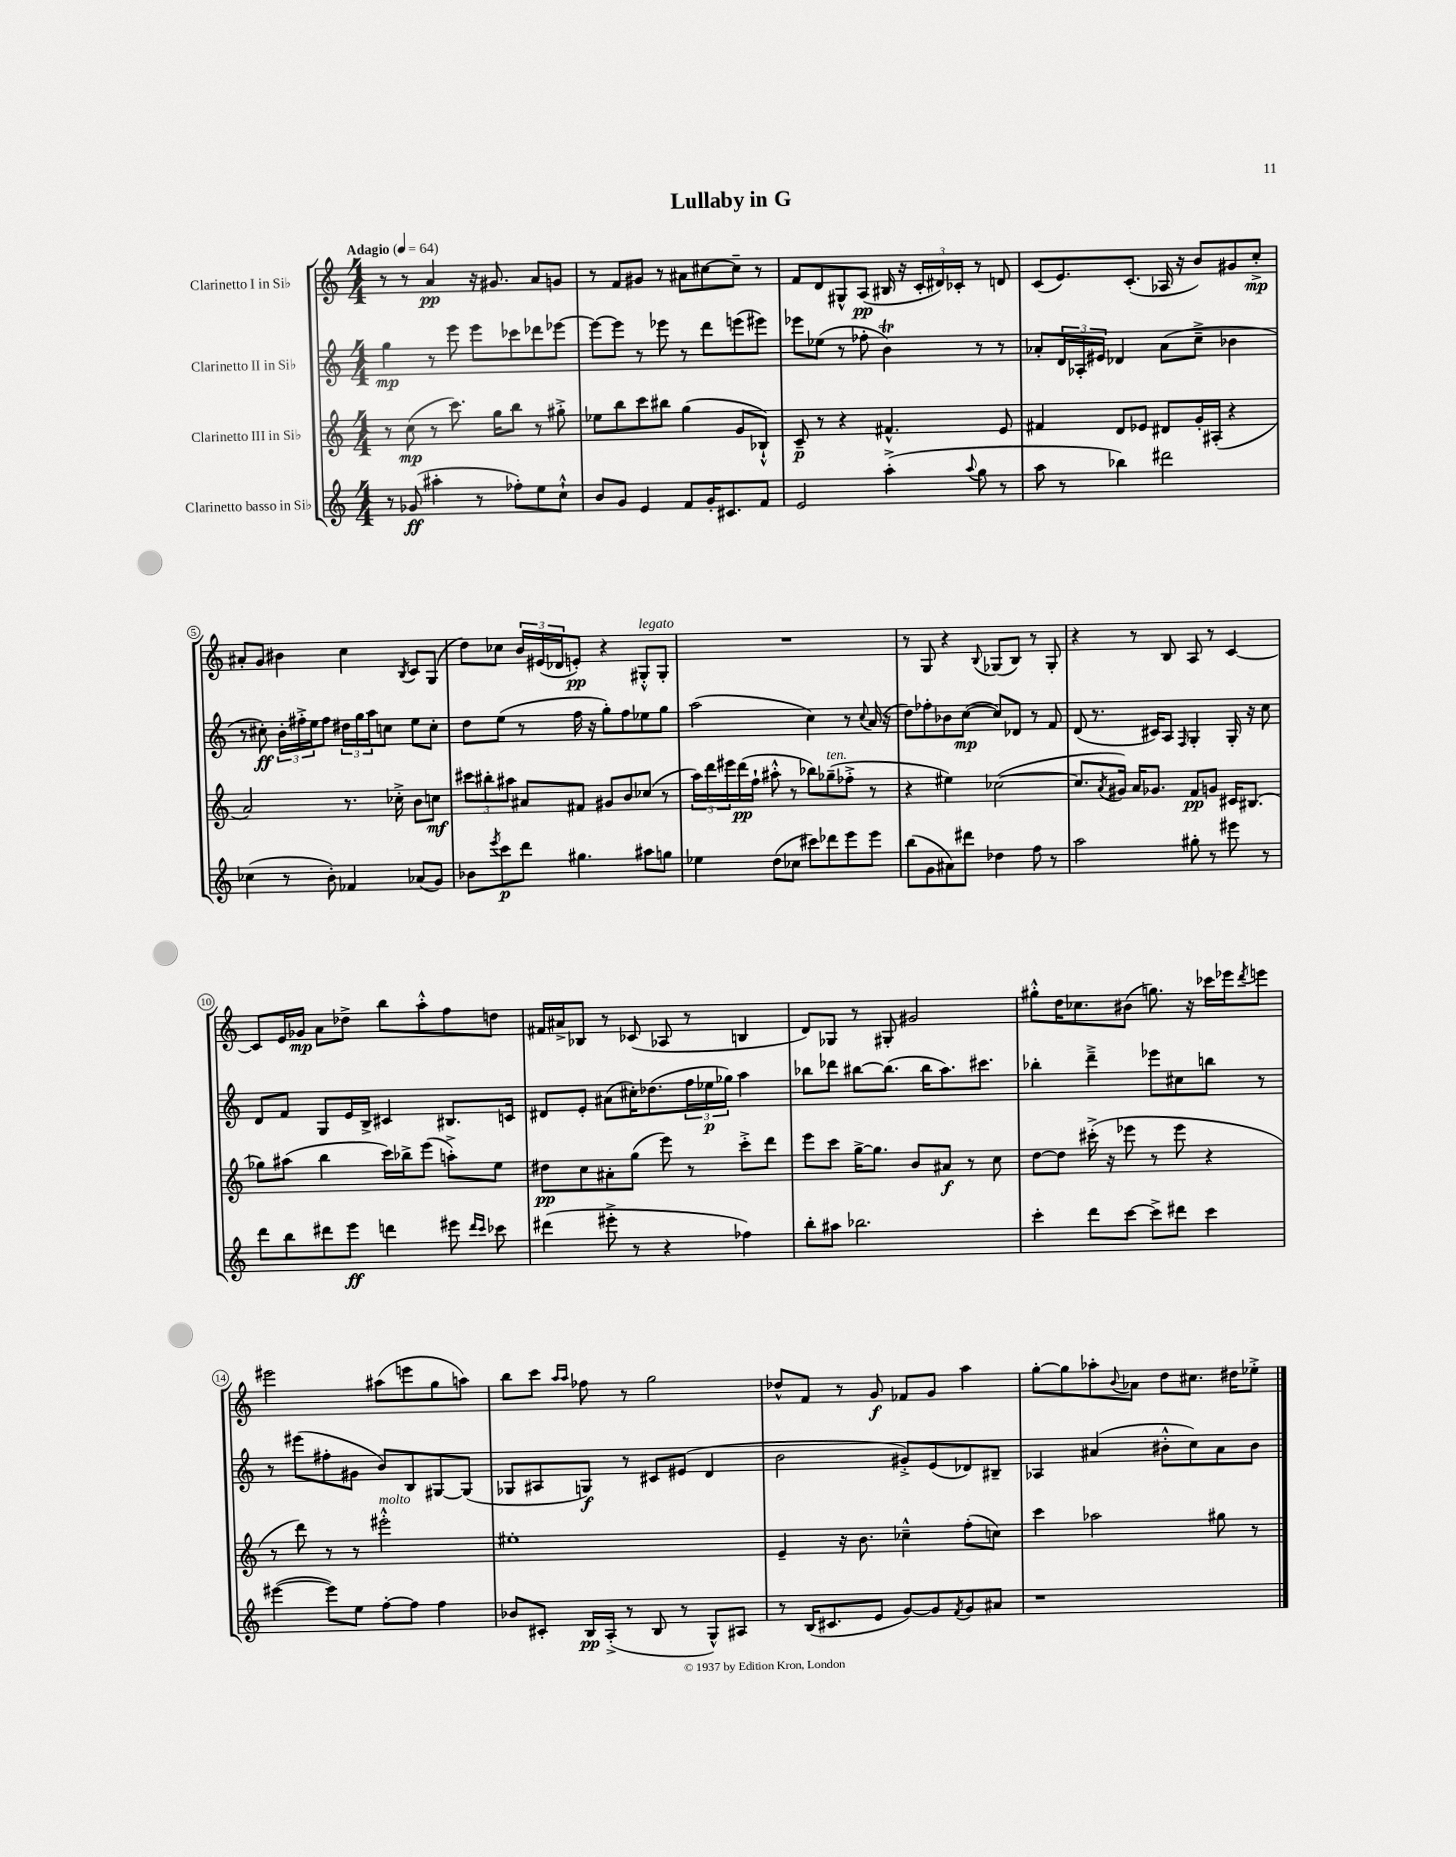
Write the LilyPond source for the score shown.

\header { title = "Lullaby in G" }
<<
\new StaffGroup <<
\new Staff = "s0" \with { instrumentName = "Clarinetto I in Sib" } {
    \clef treble \key c \major \numericTimeSignature \time 4/4 \tempo "Adagio" 4 = 64
    r8 r8 a'4\pp r16 gis'8. a'8 g'8 |
    r8 f'8 gis'8 r8 ais'8 cis''8~ cis''8-- r8 |
    f'8 d'8 gis8-^ a8\pp( bis16 r16 \tuplet 3/2 { c'16-. dis'16) ces'16-. } r8 d'8 |
    c'8( e'8.) c'8.-.( aes16 r16 b'8) gis'8 c''8-.->\mp |
    ais'8-. g'8 bis'4 c''4 \acciaccatura { b8 } c'8 g8( |
    d''8) ces''8 \tuplet 3/2 { b'16 eis'16( des'16 } e'8-.\pp) r4 gis8-.-^^\markup { \italic "legato" } gis8-. |
    R1 |
    r8 g8 r4 \appoggiatura { b8 } ges8( b8) r8 ges8-. |
    r4 r8 b8 a8 r8 c'4~ |
    c'8 e'16 ges'16\mp a'8 des''8-> b''8 a''8-.-^ f''8 d''8 |
    fis'16 ais'16-> bes8 r8 ces'8( aes8 r8 b4 |
    d'8) ges8 r8 gis8-. gis'2 |
    gis''8-.-^ d''16 ces''8. bis'8( g''8.) r16 ces'''16 ees'''16 \acciaccatura { d'''8 } e'''8 |
    eis'''2 ais''8( e'''8 g''8 a''8) |
    b''8 c'''8 \grace { a''16 a''16 } fes''8 r8 g''2 |
    des''8-^ f'8 r8 g'8\f fes'8 g'8 a''4 |
    g''8~-. g''8 aes''8-. \appoggiatura { b'8 } aes'8 d''8 cis''8. dis''16 ees''8-.-> \bar "|." |
}
\new Staff = "s1" \with { instrumentName = "Clarinetto II in Sib" } {
    \clef treble \key c \major \numericTimeSignature \time 4/4
    g''4\mp r8 e'''8 e'''8 ces'''8 des'''8 ees'''8~ |
    ees'''8~ ees'''8 r8 ees'''8 r8 d'''8 e'''8( eis'''8) |
    ees'''8 ees''8( r8 fes''8-. b'4\trill) r8 r8 |
    aes'8-. \tuplet 3/2 { d'16 aes16-. eis'16 } des'4 aes'8( c''8---> bes'4 |
    r8 cis''8-.\ff) \tuplet 3/2 { b'16-. fis''16-.-> e''16 } fis''8 \tuplet 3/2 { dis''16 g''16 a''16 } c''8 e''8 c''8-. |
    d''8 e''8( r8 f''16 r16 g''8-.) f''8 ees''8 g''8 |
    a''2( c''4) r8 \appoggiatura { c''8 } a'16( r16 |
    d''8) fes''8-. bes'8 c''8~\mp( c''8) des'8 r8 f'8 |
    d'8( r8. cis'16) a8 \grace { f16 } g4-. g16-. r16 c''8 |
    d'8 f'8 g8 e'16 b16-> cis'4 bis8. c'16 |
    dis'8 e'8-. ais'8( cis''16-.) des''8.( \tuplet 3/2 { f''16 ees''16\p ges''16) } a''4 |
    bes''8 des'''8 bis''8~ bis''8.( bis''16 a''8.) cis'''8. |
    bes''4-. d'''4---> ees'''8 cis''8 b''8 r8 |
    r8 eis'''8( fis''8-. gis'8 b'8) b8 gis8~ gis8( |
    ges8 ais8 g8\f) r8 cis'8 eis'8( d'4 |
    b'2 gis'8-.->) e'8( des'8) bis8-- |
    aes4 ais'4( bis'8-.-^ c''8) ais'8 bis'8 \bar "|." |
}
\new Staff = "s2" \with { instrumentName = "Clarinetto III in Sib" } {
    \clef treble \key c \major \numericTimeSignature \time 4/4
    r8 c''8\mp( r8 c'''8.) g''16 b''8 r8 gis''8-.-> |
    ees''8 b''8 c'''8 bis''8 g''4( g'8 bes8-!-^) |
    c'8--\p r8 r4 fis'4.-^ e'8 |
    fis'4 d'8 ees'8 dis'8 g'16-. ais16-.( r4 |
    a'2) r8. ces''16-.-> b'8 c''8\mf |
    \tuplet 3/2 { cis'''8 bis''8-. ais''8 } ais'8 fis'8 gis'8 b'8 ces''8( r8 |
    \tuplet 3/2 { a''16) d'''16 eis'''16 } d'''16\pp( f''16-! ais''8-.-^ r8 bes''8) ges''8--^\markup { \italic "ten." }( fes''8-.-> r8 |
    r4 eis''4) ces''2~( |
    ces''8. \acciaccatura { a'8 } gis'16) a'16 ges'8. f'8\pp g'8 cis'16 bis8.( |
    ges''8) ais''8( b''4 c'''16) bes''16-> e'''8( a''8-.->) e''8 |
    dis''8\pp c''8 ais'8-. g''8( e'''8) r8 c'''8-.-> d'''8 |
    e'''8 c'''8 g''16~-> g''8. b'8 ais'8\f r8 c''8 |
    d''8~ d''8 cis'''16-.->( r16 ees'''8 r8 ees'''8 r4 |
    r8 d'''8) r8 r8 eis'''2-.-^^\markup { \italic "molto" } |
    eis''1-. |
    e'4-- r16 b'8. ces''4---^ f''8-.( c''8) |
    c'''4 aes''2 gis''8 r8 \bar "|." |
}
\new Staff = "s3" \with { instrumentName = "Clarinetto basso in Sib" } {
    \clef treble \key c \major \numericTimeSignature \time 4/4
    r8 ges'8\ff( ais''4-. r8 fes''8-.) e''8 c''8-!-^ |
    b'8 g'8 e'4 f'8 g'16-. cis'8. f'8 |
    e'2 a''4-.->( \appoggiatura { a''8 } g''8 r8 |
    a''8 r8 bes''4) dis'''2 |
    ces''4( r8 b'8-.) fes'4 aes'8( g'8) |
    bes'8 \acciaccatura { e'''8 } c'''8\p d'''8 gis''4. ais''8 g''8 |
    ees''4 d''8( ces''8 cis'''8) des'''8 e'''8 e'''8 |
    b''8( g'8 ais'8) dis'''8 des''4 f''8 r8 |
    a''2 gis''8-. r8 eis'''8 r8 |
    d'''8 b''8 dis'''8 e'''8\ff d'''4 eis'''8 \grace { d'''16 c'''16 } ces'''8 |
    dis'''4( eis'''8-.-> r8 r4 fes''4) |
    b''8-. ais''8 bes''2. |
    c'''4-. d'''8 c'''8~ c'''8-> dis'''8 c'''4 |
    eis'''4~( eis'''8) e''8 f''8~-. f''8 f''4 |
    bes'8 cis'8-. b16\pp a16-.->( r8 b8 r8 g8-^) ais8 |
    r8 b16( cis'8. e'8 g'8~) g'8 \acciaccatura { f'8 } g'8 ais'8 |
    r1 \bar "|." |
}
>>
>>
\layout { \context { \Score \override BarNumber.stencil = #(make-stencil-circler 0.1 0.3 ly:text-interface::print) } }
